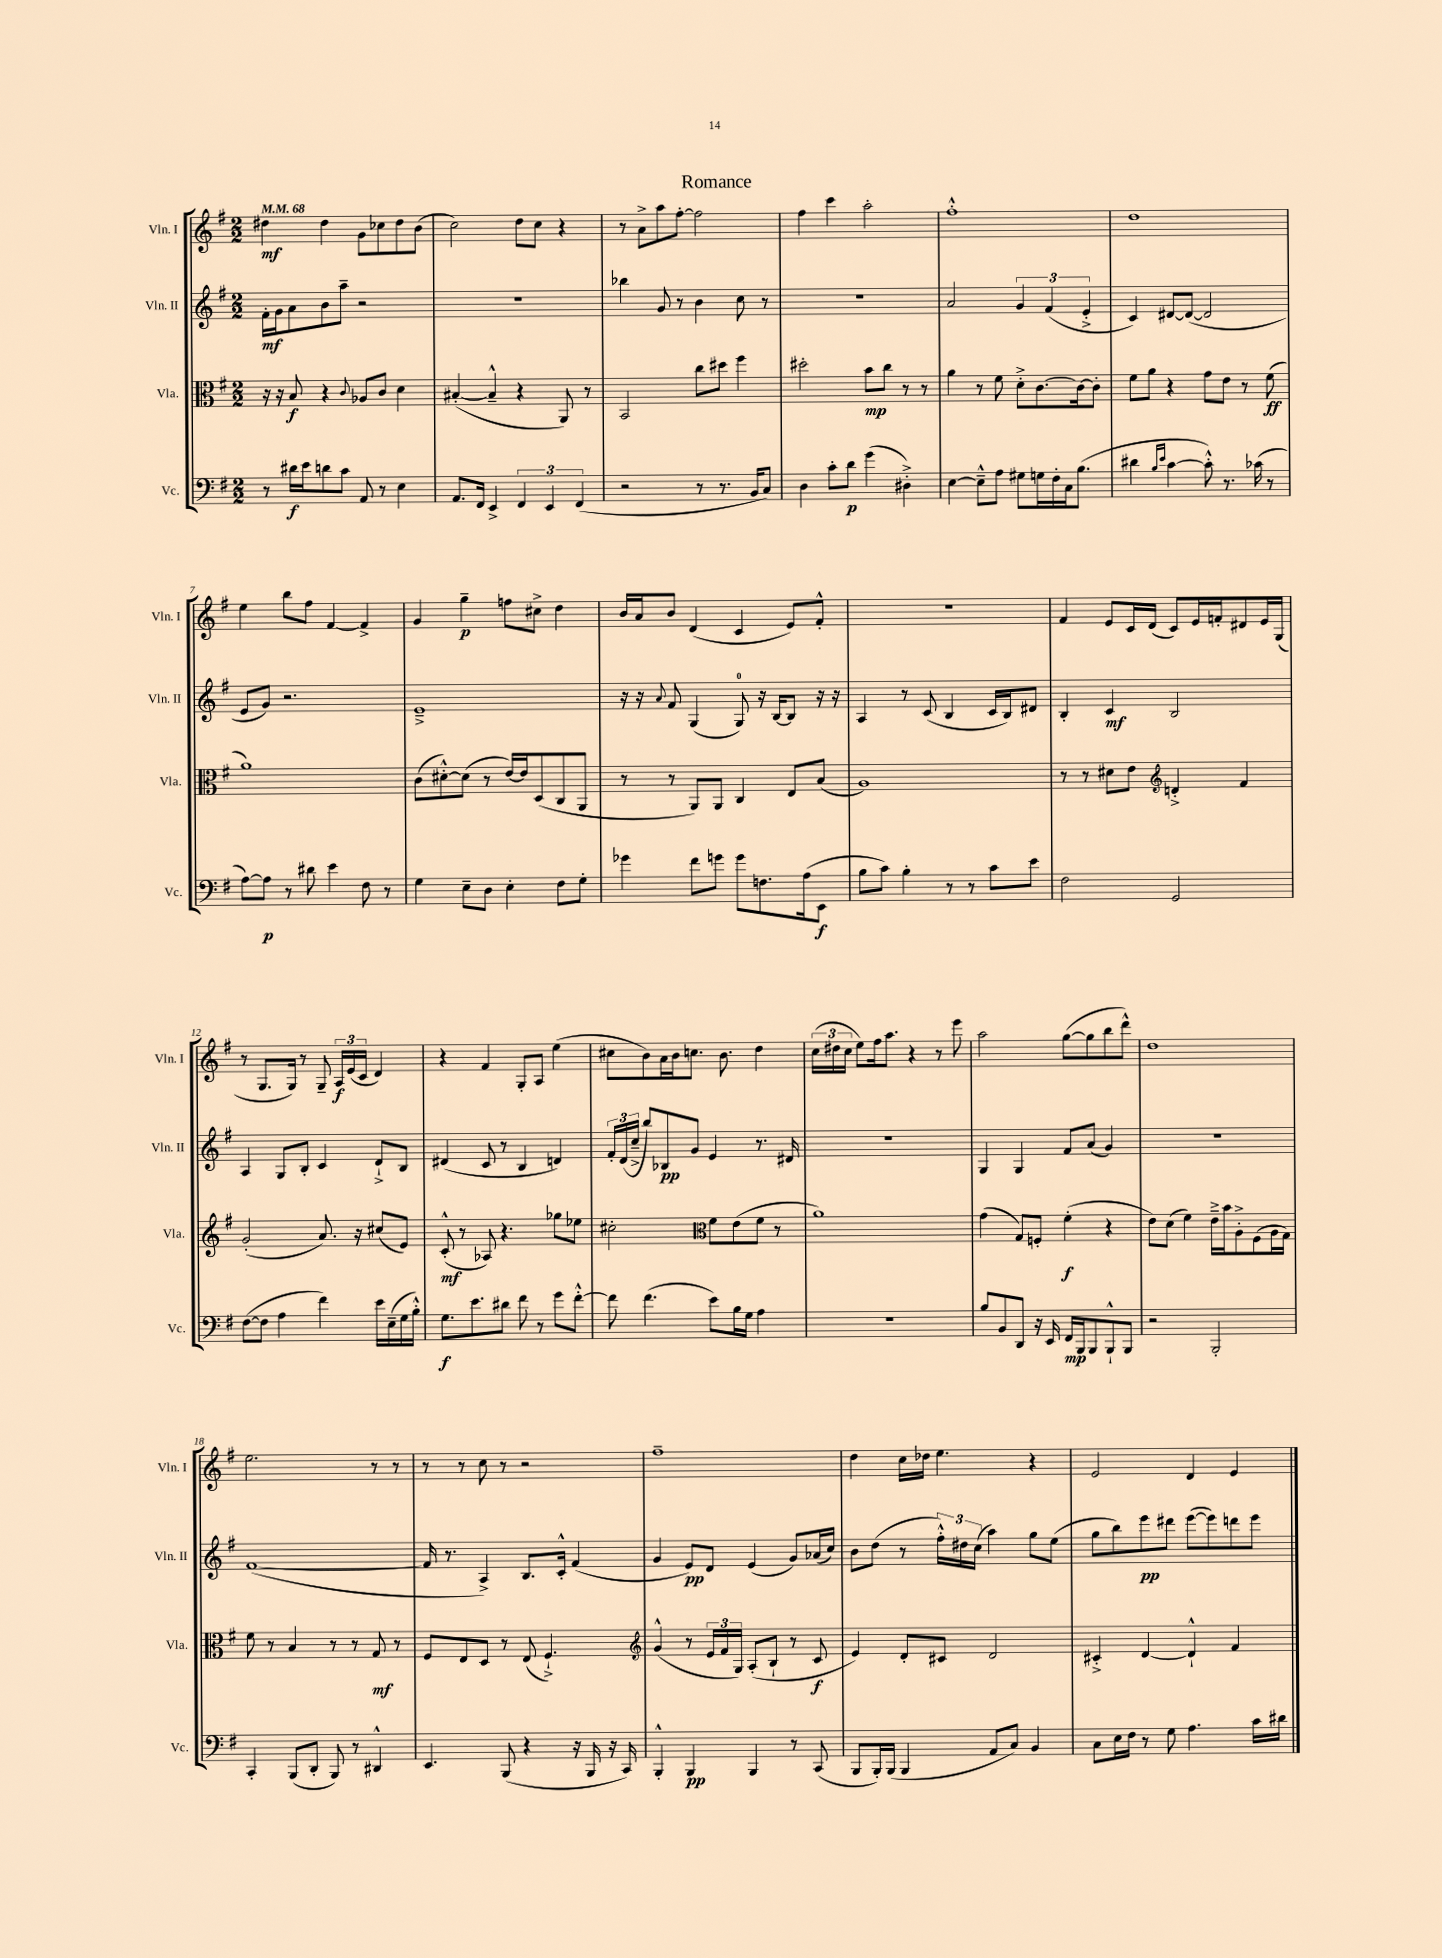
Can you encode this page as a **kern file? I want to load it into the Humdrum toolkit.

**kern	**kern	**kern	**kern
*staff4	*staff3	*staff2	*staff1
*clefF4	*clefC3	*clefG2	*clefG2
*k[f#]	*k[f#]	*k[f#]	*k[f#]
*M2/2	*M2/2	*M2/2	*M2/2
*MM68	*MM68	*MM68	*MM68
8r	16r	16f#'\LL	4dd#\
.	16r	16g\J	.
16d#\LL	8B/	8a\	.
16e\J	.	.	.
8d\	4r	8b\	4dd#\
8c\J	.	8aa~\J	.
.	8qqc/	.	.
8AA/	8A-/L	2r	8g\L
8r	8c/J	.	8cc-\
4E\	4d\	.	8dd#\
.	.	.	(8b\J
=	=	=	=
8.AA/L	([4B#'/	1r	2cc\)
16FF#/Jk	.	.	.
4EE^/	4B#~^^/]	.	.
6FF#/	4r	.	8dd\L
.	.	.	8cc\J
6EE/	.	.	.
.	8AA/)	.	4r
(6FF#/	.	.	.
.	8r	.	.
=	=	=	=
2r	2BB/	4bb-\	8r
.	.	.	8a^\L
.	.	8g/	8aa\
.	.	8r	[8ff#'\J
8r	8cc\L	4b\	2ff#\]
8.r	8dd#\J	.	.
.	4ff#\	8cc\	.
16BB/LK	.	.	.
8C/J)	.	8r	.
=	=	=	=
4D\	2dd#'\	1r	4ff#\
8c'\L	.	.	4ccc\
8d\J	.	.	.
(4g\	8b\L	.	2aa'\
.	8cc\J	.	.
4D#'^\)	8r	.	.
.	8r	.	.
=	=	=	=
[4E\	4a\	2a/	1ff#'^^
8E~^^\]L	8r	.	.
8A\J	8f#\	.	.
8G#\L	8d'^\L	6g/	.
16G\L	[8.c\	.	.
.	.	(6f#/	.
16F#'\	.	.	.
16C\J	.	.	.
(8.B\J	16c\_k	.	.
.	.	6e'^/	.
.	8c'\]J	.	.
=	=	=	=
4d#\	8f#\L	4c/)	1dd
.	8a\J	.	.
16qqB/LL	.	.	.
16qqe/JJ	.	.	.
[4c\	4r	[8d#/L	.
.	.	(8d#/_J	.
8c'^^\])	8g\L	2d#/]	.
8.r	8e\J	.	.
.	8r	.	.
(16c-\	.	.	.
8r	(8f#\	.	.
=	=	=	=
[8A\L)	1a)	8e/L	4ee\
8A\]J	.	8g/J)	.
8r	.	2.r	8bb\L
8d#\	.	.	8ff#\J
4e\	.	.	[4f#/
8F#\	.	.	4f#^/]
8r	.	.	.
=	=	=	=
4G\	(8c\L	1e~^	4g/
.	[8d#'^^\)	.	.
8E~\L	(8d#\]J	.	4gg~\
8D\J	8r	.	.
4E'\	[16e/LL)	.	8ff\L
.	16e/]J	.	.
.	(8D/	.	8cc#^\J
8F#\L	8C/	.	4dd\
8G'\J	8AA/J	.	.
=	=	=	=
4g-\	8r	16r	16b/LL
.	.	16r	16a/J
.	.	8qqa/	.
.	8r	8f#/	8b/J
8f#\L	8AA/L)	(4G/	(4d/
8g\J	8AA/J	.	.
8g\L	4C/	8G/)	4c/
8.F\	.	16r	.
.	.	[16B/LK	.
.	8E/L	8B/]J	8e/L)
(16A\k	.	.	.
8EE\J	(8B/J	16r	8f#'^^/J
.	.	16r	.
=	=	=	=
8B\L	1A)	4A/	1r
8c\J)	.	.	.
4B'\	.	8r	.
.	.	(8c/	.
8r	.	4B/	.
8r	.	.	.
8c\L	.	16c/LL	.
.	.	16B/J)	.
8e\J	.	8d#/J	.
=	=	=	=
2F#\	8r	4B'/	4f#/
.	8r	.	.
.	8d#\L	4c/	8e/L
.	8e\J	.	16c/L
.	.	.	(16d/JJ
*	*clefG2	*	*
2GG/	4d'^/	2B/	8c/L)
.	.	.	16e/L
.	.	.	16f'/J
.	4f#/	.	8d#/
.	.	.	16e/L
.	.	.	(16G/JJ
=	=	=	=
([8F#\L	(2g'/	4A/	8r
8F#\]J	.	.	8.G/L
4A\	.	8G/L	.
.	.	.	16G/Jk)
.	.	8B'/J	8r
4f#\)	8.a/)	4c/	8G~/
.	.	.	24A/LL
.	.	.	(24e/
.	16r	.	.
.	.	.	24c/JJ
16e\LL	(8cc#/L	8d`^/L	4d/)
(16E~\	.	.	.
16G\	8e/J)	8B/J	.
16B'^^\JJ)	.	.	.
=	=	=	=
8.G\L	(8c'^^/	(4d#/	4r
.	8r	.	.
8.e\	.	.	.
.	8A-/)	8c/	4f#/
8d#\J	4.r	8r	.
8f#\	.	4B/	8G'/L
8r	.	.	8A/J
8g\L	8gg-\L	4d/)	(4ee\
[8f#'^^\J	8ee-\J	.	.
=	=	=	=
8f#\]	2cc#'\	24f#'/LL	8cc#\L
.	.	(24d/	.
.	.	24cc~^/JJ	.
(4.f#\	.	8bb/L)	8b\)
.	.	8B-/	16a\L
.	.	.	16b\J
.	.	8g/J	8.cc\J
*	*clefC3	*	*
8e\L)	8f#\L	4e/	.
.	.	.	8.b\
16B\L	(8e\	.	.
16G\JJ	.	.	.
4A\	8f#\J	8.r	4dd\
.	8r	.	.
.	.	16d#/	.
=	=	=	=
1r	1a)	1r	(24cc\LL
.	.	.	24dd#\
.	.	.	24cc\JJ
.	.	.	8ee\L)
.	.	.	16ff#\k
.	.	.	8.aa\J
.	.	.	4r
.	.	.	8r
.	.	.	8eee\
=	=	=	=
8B/L	(4g\	4G/	2aa\
8BB/	.	.	.
8DD/J	8G/L)	4G/	.
16r	8F'/J	.	.
16EE/	.	.	.
16FF#/LL	(4f#'\	8f#/L	([8gg\L
16BBB/J	.	.	.
8BBB/	.	(8a/J	8gg\]
8BBB`^^/	4r	4g/)	8bb\
8BBB/J	.	.	8ddd^^\J)
=	=	=	=
2r	8e\L)	1r	1dd
.	(8d\J	.	.
.	4f#\)	.	.
2BBB'/	16e~^\LL	.	.
.	16b\J	.	.
.	8A'^\	.	.
.	(8F#\	.	.
.	16A\L	.	.
.	16G\JJ)	.	.
=	=	=	=
4CC'/	8f#\	([1f#	2.ee\
.	8r	.	.
(8BBB/L	4B/	.	.
8DD'/J	.	.	.
8BBB/)	8r	.	.
8r	8r	.	.
4DD#^^/	8G/	.	8r
.	8r	.	8r
=	=	=	=
4.EE/	8F#/L	16f#/]	8r
.	.	8.r	.
.	8E/	.	8r
.	8D/J	4A^/)	8cc\
(8BBB/	8r	.	8r
4r	(8E/	8.B/L	2r
.	4.F#`^/)	.	.
.	.	16c'^^/Jk	.
16r	.	(4f#/	.
16BBB/	.	.	.
16r	.	.	.
16CC/)	.	.	.
=	=	=	=
*	*clefG2	*	*
4BBB'^^/	(4g^^/	4g/	1ff#~
4BBB/	8r	8e/L)	.
.	24e/LL	8d/J	.
.	24f#/	.	.
.	24G/JJ)	.	.
4BBB/	(8A'/L	(4e/	.
.	8B`/J	.	.
8r	8r	8g/L)	.
(8CC/	8c/	(16a-/L	.
.	.	16cc/JJ)	.
=	=	=	=
8BBB/L	4e/)	8b\L	4dd\
16BBB'/L)	.	(8dd\J	.
(16BBB/JJ	.	.	.
4BBB/	8d'/L	8r	16cc\LL
.	.	.	16dd-\JJ
.	8c#/J	24ff#'^^\LL)	4.ee\
.	.	24dd#\	.
.	.	(24cc\JJ	.
8AA/L	2d/	4aa\)	.
8C/J)	.	.	.
4BB/	.	8gg\L	4r
.	.	(8ee\J	.
=	=	=	=
8C\L	4c#'^/	8gg\L	2e/
16E\L	.	8bb\)	.
16F#\JJ	.	.	.
8r	[4d/	8eee\	.
8G\	.	8ddd#\J	.
4.A\	4d`^^/]	([8eee\L	4d/
.	.	8eee\])	.
.	4f#/	8ddd\	4e/
16c\LL	.	8eee\J	.
16d#\JJ	.	.	.
==	==	==	==
*-	*-	*-	*-
